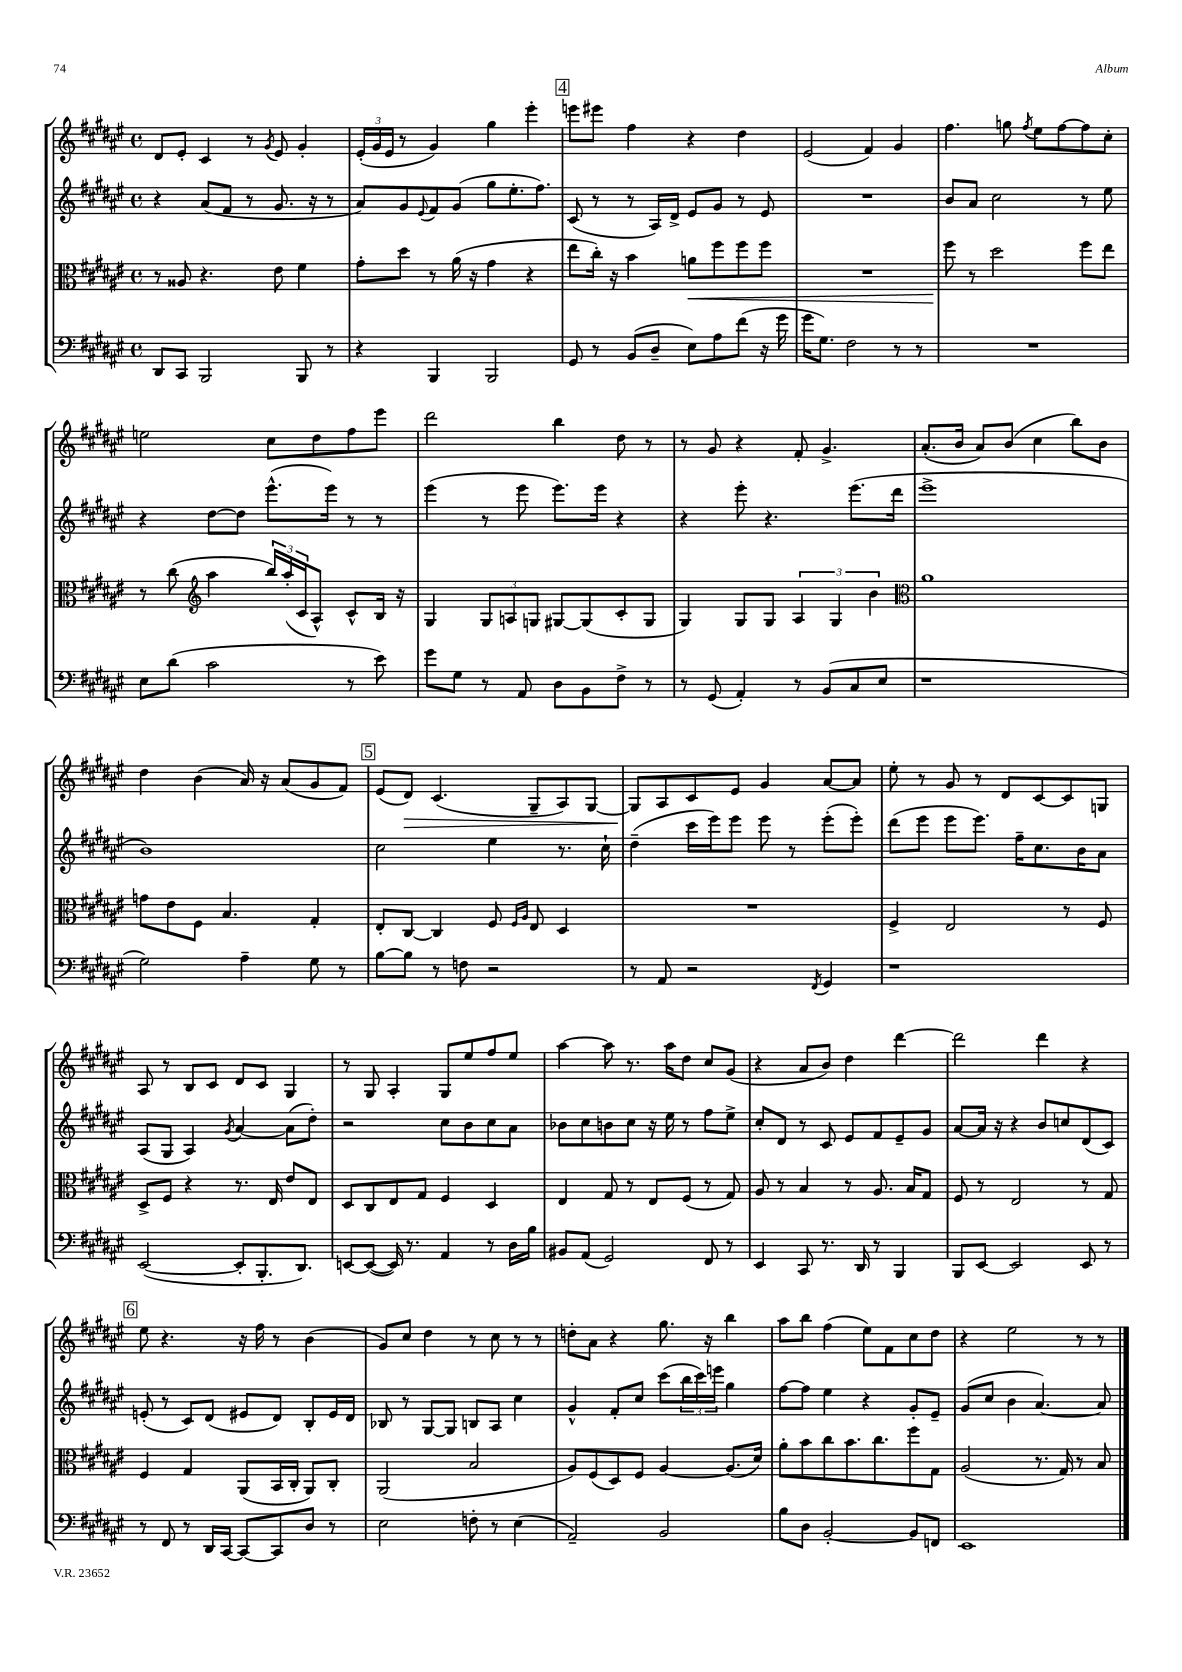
<<
\new StaffGroup <<
\new Staff = "s0" {
    \clef treble \key fis \major \defaultTimeSignature \time 4/4
    dis'8 eis'8-. cis'4 r8 \acciaccatura { gis'8 } eis'8 gis'4-. |
    \tuplet 3/2 { eis'16-.( gis'16 eis'16 } r8 gis'4) gis''4 eis'''4-. |
    \mark \markup { \box "4" } e'''8 eis'''8 fis''4 r4 dis''4 |
    eis'2( fis'4) gis'4 |
    fis''4. g''8 \acciaccatura { fis''8 } eis''8 fis''8~ fis''8 cis''8-. |
    e''2 cis''8 dis''8 fis''8 eis'''8 |
    dis'''2 b''4 dis''8 r8 |
    r8 gis'8 r4 fis'8-. gis'4.-> |
    ais'8.-.( b'16 ais'8) b'8( cis''4 b''8) b'8 |
    dis''4 b'4( ais'16) r16 ais'8( gis'8 fis'8) |
    \mark \markup { \box "5" } eis'8( dis'8\>) cis'4.( gis8-- ais8) gis8~ |
    gis8\! ais8 cis'8 eis'8 gis'4 ais'8~ ais'8 |
    eis''8-. r8 gis'8 r8 dis'8 cis'8~ cis'8 g8 |
    ais8 r8 b8 cis'8 dis'8 cis'8 gis4 |
    r8 gis8 ais4-. gis8 eis''8 fis''8 eis''8 |
    ais''4~ ais''8 r8. ais''16 dis''8 cis''8 gis'8( |
    r4 ais'8 b'8) dis''4 dis'''4~ |
    dis'''2 dis'''4 r4 |
    \mark \markup { \box "6" } eis''8 r4. r16 fis''16 r8 b'4( |
    gis'8) cis''8 dis''4 r8 cis''8 r8 r8 |
    d''8-. ais'8 r4 gis''8. r16 b''4 |
    ais''8 b''8 fis''4( eis''8) fis'8 cis''8 dis''8 |
    r4 eis''2 r8 r8 \bar "|." |
}
\new Staff = "s1" {
    \clef treble \key fis \major \defaultTimeSignature \time 4/4
    r4 ais'8( fis'8 r8 gis'8. r16 r8 |
    ais'8) gis'8 \appoggiatura { eis'8 } fis'8 gis'8( gis''8 eis''8.-. fis''8.) |
    \mark \markup { \box "4" } cis'8( r8 r8 ais16) dis'16-> eis'8 gis'8 r8 eis'8 |
    R1 |
    b'8 ais'8 cis''2 r8 eis''8 |
    r4 dis''8~ dis''8 eis'''8.-^( eis'''16) r8 r8 |
    eis'''4( r8 eis'''8 eis'''8.) eis'''16 r4 |
    r4 eis'''8-. r4. eis'''8.( dis'''16 |
    eis'''1-> |
    b'1) |
    \mark \markup { \box "5" } cis''2 eis''4 r8. cis''16-! |
    dis''4--( cis'''16 eis'''16) eis'''8 eis'''8 r8 eis'''8-.( eis'''8-.) |
    dis'''8( eis'''8 eis'''8 eis'''8.) fis''16-- cis''8. b'16 ais'8 |
    ais8( gis8 ais4) \acciaccatura { gis'8 } ais'4~ ais'8( dis''8-.) |
    r2 cis''8 b'8 cis''8 ais'8 |
    bes'8 cis''8 b'8 cis''8 r16 eis''16 r8 fis''8 eis''8-> |
    cis''8-. dis'8 r8 cis'8 eis'8 fis'8 eis'8-- gis'8 |
    ais'8~ ais'16 r16 r4 b'8 c''8 dis'8( cis'8) |
    \mark \markup { \box "6" } e'8-.( r8 cis'8) dis'8( eis'8 dis'8) b8-. eis'16 dis'16 |
    bes8 r8 gis8~ gis8 b8 ais8 cis''4 |
    gis'4-^ fis'8-. cis''8 cis'''8( \tuplet 3/2 { b''16 cis'''16) e'''16 } gis''4 |
    fis''8~ fis''8 eis''4 r4 gis'8-. eis'8-- |
    gis'8( cis''8 b'4 ais'4.~) ais'8 \bar "|." |
}
\new Staff = "s2" {
    \clef alto \key fis \major \defaultTimeSignature \time 4/4
    r8 aisis8 r4. eis'8 fis'4 |
    gis'8-. dis''8 r8 ais'16( r16 gis'4 r4 |
    \mark \markup { \box "4" } eis''8 cis''16-.) r16 b'4 a'8\< fis''8 fis''8 fis''8 |
    R1 |
    fis''8\! r8 dis''2 fis''8 eis''8 |
    r8 cis''8( \clef treble ais''4 \tuplet 3/2 { b''16) ais''16-.( cis'16 } ais8-^) cis'8-^ b16 r16 |
    gis4 \tuplet 3/2 { gis8 a8 g8 } gis8~ gis8( cis'8-. gis8 |
    gis4) gis8 gis8 \tuplet 3/2 { ais4 gis4 b'4 } |
    \clef alto ais'1 |
    g'8 eis'8 fis8 b4. gis4-. |
    \mark \markup { \box "5" } eis8-. cis8~ cis4 fis8 \grace { fis16 ais16 } eis8 dis4 |
    R1 |
    fis4-> eis2 r8 fis8 |
    dis8-> fis8 r4 r8. eis16 eis'8 eis8 |
    dis8 cis8 eis8 gis8 fis4 dis4 |
    eis4 gis8 r8 eis8 fis8( r8 gis8) |
    ais8 r8 b4 r8 ais8. b16 gis8 |
    fis8 r8 eis2 r8 gis8 |
    \mark \markup { \box "6" } fis4 gis4 ais,8( b,16 cis16-. ais,8) cis8-. |
    ais,2( b2 |
    ais8) fis8( dis8) fis8 ais4~ ais8.( dis'16) |
    ais'8-. b'8 cis''8 b'8. cis''8. fis''8 gis8 |
    ais2( r8. gis16) r8 b8 \bar "|." |
}
\new Staff = "s3" {
    \clef bass \key fis \major \defaultTimeSignature \time 4/4
    dis,8 cis,8 b,,2 b,,8 r8 |
    r4 b,,4 b,,2 |
    \mark \markup { \box "4" } gis,8 r8 b,8( dis8-- eis8) ais8 fis'8( r16 gis'16 |
    gis'16 gis8.) fis2 r8 r8 |
    R1 |
    eis8 dis'8( cis'2 r8 eis'8) |
    gis'8 gis8 r8 ais,8 dis8 b,8 fis8-> r8 |
    r8 gis,8( ais,4-.) r8 b,8( cis8 eis8 |
    r1 |
    gis2) ais4-- gis8 r8 |
    \mark \markup { \box "5" } b8~ b8 r8 f8 r2 |
    r8 ais,8 r2 \acciaccatura { fis,8 } gis,4 |
    r1 |
    eis,2~( eis,8-. b,,8.-. dis,8.) |
    e,8~ e,8~( e,16) r8. ais,4 r8 dis16 b16 |
    bis,8 ais,8( gis,2) fis,8 r8 |
    eis,4 cis,8 r8. dis,16 r8 b,,4 |
    b,,8 eis,8~ eis,2 eis,8 r8 |
    \mark \markup { \box "6" } r8 fis,8 r8 dis,16 cis,16~ cis,8~ cis,8 dis8 r8 |
    eis2 f8-. r8 eis4( |
    ais,2--) b,2 |
    b8 dis8 b,2~-. b,8 f,8 |
    eis,1 \bar "|." |
}
>>
>>
\layout { \context { \Score \remove "Bar_number_engraver" } }
